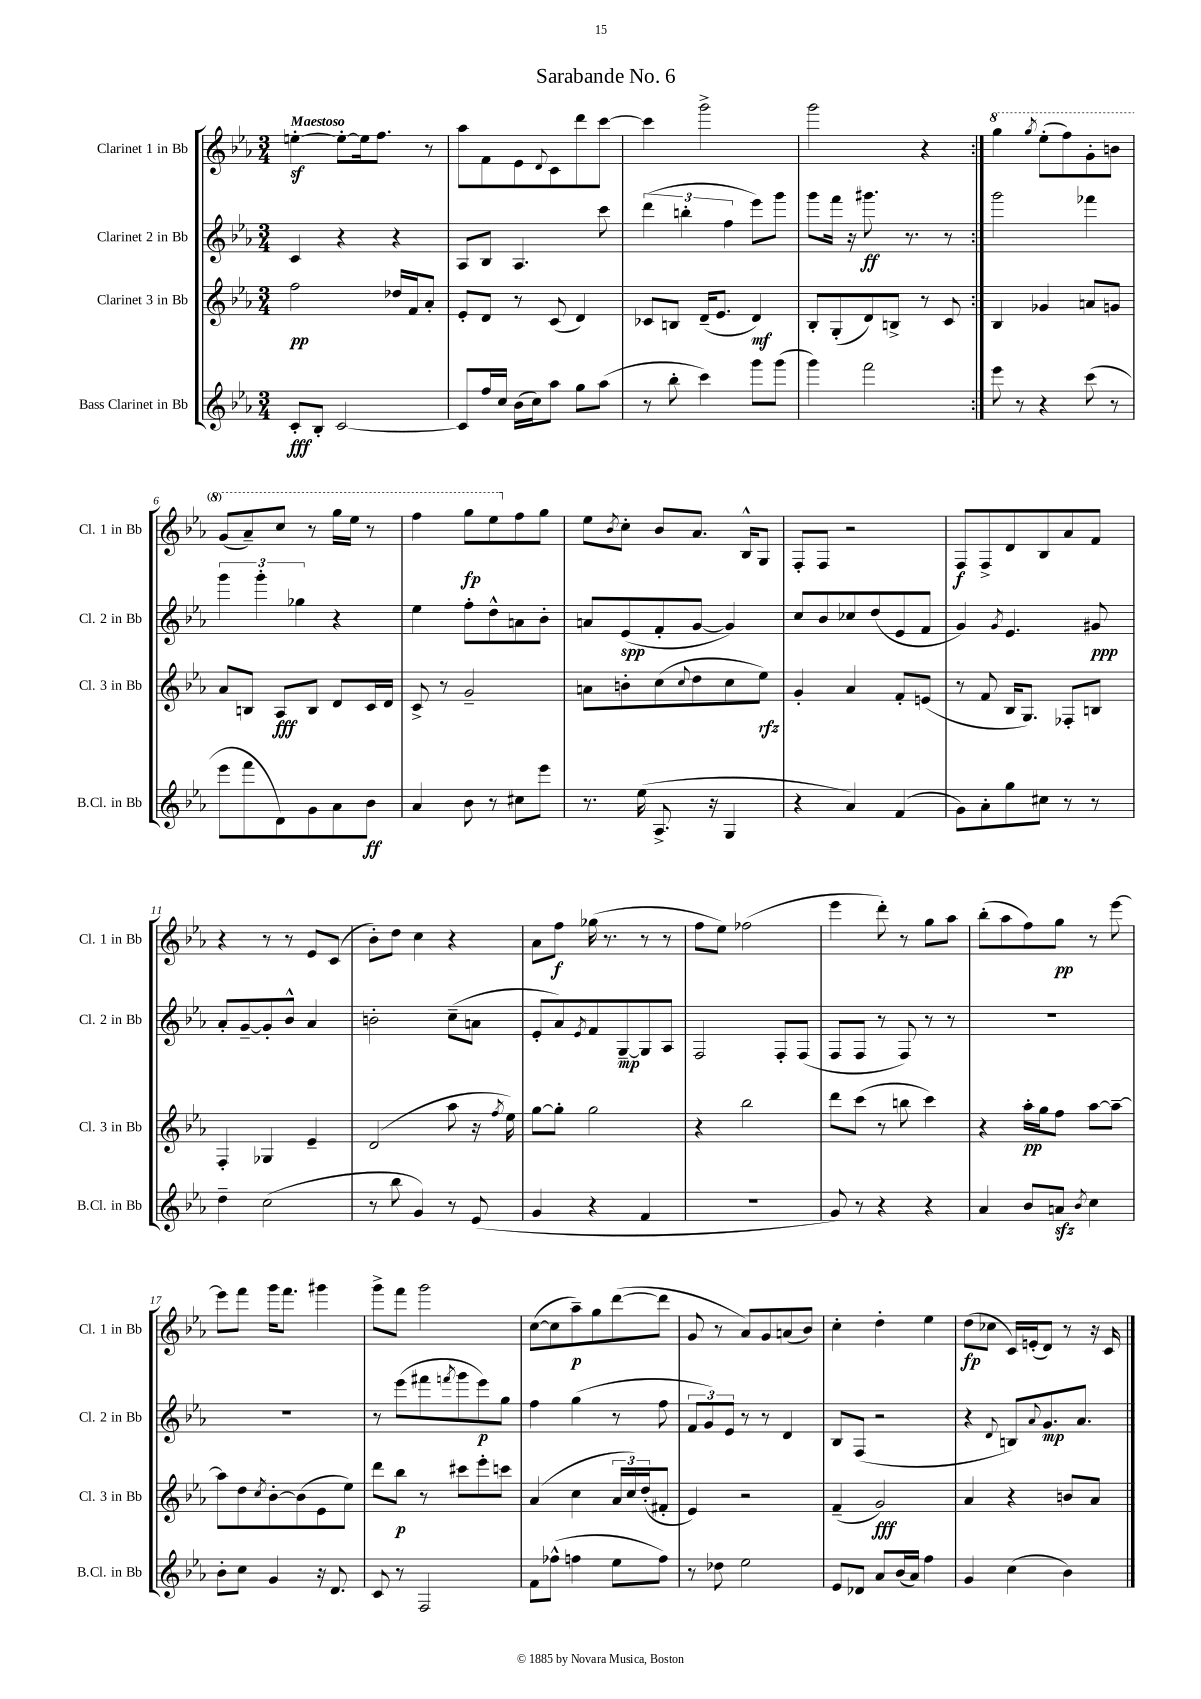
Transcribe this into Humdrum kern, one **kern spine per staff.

**kern	**dynam	**kern	**dynam	**kern	**dynam	**kern	**dynam
*part4	*part4	*part3	*part3	*part2	*part2	*part1	*part1
*staff4	*staff4	*staff3	*staff3	*staff2	*staff2	*staff1	*staff1
*I"Bass Clarinet in Bb	*	*I"Clarinet 3 in Bb	*	*I"Clarinet 2 in Bb	*	*I"Clarinet 1 in Bb	*
*I'B.Cl. in Bb	*	*I'Cl. 3 in Bb	*	*I'Cl. 2 in Bb	*	*I'Cl. 1 in Bb	*
*clefG2	*	*clefG2	*	*clefG2	*	*clefG2	*
*k[b-e-a-]	*	*k[b-e-a-]	*	*k[b-e-a-]	*	*k[b-e-a-]	*
*M3/4	*	*M3/4	*	*M3/4	*	*M3/4	*
=1	=1	=1	=1	=1	=1	=1	=1
!	!	!	!	!	!	!LO:TX:a:B:t=Maestoso	!
8c'/L	fff	2ff\	pp	4c/	.	[4eenz'\	.
8B-'/J	.	.	.	.	.	.	.
[2c/	.	.	.	4r	.	8ee'\L_	.
.	.	.	.	.	.	16ee\k]	.
.	.	.	.	.	.	8.ff\J	.
.	.	16dd-X/LL	.	4r	.	.	.
.	.	16f/J	.	.	.	.	.
.	.	8a-'/J	.	.	.	8r	.
=2	=2	=2	=2	=2	=2	=2	=2
8c/L]	.	8e-'/L	.	8A-/L	.	8aa-\L	.
16ff/L	.	8d/J	.	8B-/J	.	8f\	.
16cc/JJ	.	.	.	.	.	.	.
(16b-\LL	.	8r	.	4.A-/	.	8e-\	.
16cc\J)	.	.	.	.	.	.	.
.	.	.	.	.	.	8qqd/	.
8aa-\J	.	(8c/	.	.	.	8c\	.
8gg\L	.	4d/)	.	.	.	8ddd\	.
(8aa-\J	.	.	.	8ccc\	.	[8ccc\J	.
=3	=3	=3	=3	=3	=3	=3	=3
8r	.	8c-X/L	.	(6ddd\	.	4ccc\]	.
8bb-'\	.	8Bn/J	.	.	.	.	.
.	.	.	.	6bbn'\	.	.	.
4ccc\)	.	(16d~/KL	.	.	.	2ggg^\	.
.	.	8.e-/J	.	.	.	.	.
.	.	.	.	6ff\	.	.	.
8ggg\L	.	4d/)	mf	8eee-\L)	.	.	.
(8ggg\J	.	.	.	8ggg\J	.	.	.
=4	=4	=4	=4	=4	=4	=4	=4
4ggg\)	.	8B-'/L	.	8ggg\L	.	2ggg\	.
.	.	(8G'/	.	16fff\Jk	.	.	.
.	.	.	.	16r	.	.	.
2fff\	.	8d/)	.	8.ggg#X\	ff	.	.
.	.	8Bn^/J	.	.	.	.	.
.	.	.	.	8.r	.	.	.
.	.	8r	.	.	.	4r	.
.	.	8c/	.	8r	.	.	.
=5:|!	=5:|!	=5:|!	=5:|!	=5:|!	=5:|!	=5:|!	=5:|!
*	*	*	*	*	*	*8va	*
8eee-\	.	4B-/	.	2ggg\	.	4ggg\	.
8r	.	.	.	.	.	.	.
.	.	.	.	.	.	8qggg/	.
4r	.	4g-X/	.	.	.	(8eee-'\L	.
.	.	.	.	.	.	8fff\)	.
(8ccc\	.	8an/L	.	4fff-X\	.	8gg'\	.
8r	.	8gn/J	.	.	.	8bbn\J	.
!!LO:LB:g=z
=6	=6	=6	=6	=6	=6	=6	=6
8eee-\L	.	8a-/L	.	6ggg\	.	(8gg/L	.
8fff\	.	8Bn/J	.	.	.	8aa-~/)	.
.	.	.	.	6ggg'\	.	.	.
8d\)	.	8A-/L	fff	.	.	8ccc/J	.
.	.	.	.	6gg-X\	.	.	.
8g\	.	8B/J	.	.	.	8r	.
8a-\	.	8d/L	.	4r	.	16ggg\LL	.
.	.	.	.	.	.	16eee-\JJ	.
8b-\J	ff	16c/L	.	.	.	8r	.
.	.	16d/JJ	.	.	.	.	.
=7	=7	=7	=7	=7	=7	=7	=7
4a-/	.	8c^/	.	4ee-\	.	4fff\	.
.	.	8r	.	.	.	.	.
8b-\	.	2g~/	.	8ff'\L	.	8ggg\L	fp
8r	.	.	.	8dd^^\	.	8eee-\	.
*	*	*	*	*	*	*X8va	*
8cc#X\L	.	.	.	8an\	.	8ff\	.
8eee-\J	.	.	.	8b-'\J	.	8gg\J	.
=8	=8	=8	=8	=8	=8	=8	=8
8.r	.	8an\L	.	8an/L	.	8ee-\L	.
.	.	.	.	.	.	8qb-/	.
.	.	8bn'\	.	(8e-/	spp	8cc'\J	.
(16ee-\	.	.	.	.	.	.	.
8.A-^/	.	(8cc\	.	8f'/	.	8b-/L	.
.	.	8qqcc/	.	.	.	.	.
.	.	8dd\	.	[8g/J	.	8.a-/J	.
16r	.	.	.	.	.	.	.
4G/	.	8cc\	.	4g/])	.	.	.
.	.	.	.	.	.	16B-^^/KL	.
.	.	8ee-\J)	rfz	.	.	8G/J	.
=9	=9	=9	=9	=9	=9	=9	=9
4r	.	4g'/	.	8cc/L	.	8F'/L	.
.	.	.	.	8b-/	.	8F/J	.
4a-/)	.	4a-/	.	8cc-X/	.	2r	.
.	.	.	.	(8dd/	.	.	.
(4f/	.	8f'/L	.	8e-/	.	.	.
.	.	(8en/J	.	8f/J	.	.	.
=10	=10	=10	=10	=10	=10	=10	=10
8g\L)	.	8r	.	4g/)	.	8F/L	f
8a-'\	.	8f/	.	.	.	8F^/	.
.	.	.	.	8qg/	.	.	.
8gg\	.	16B-/KL	.	4.e-/	.	8d/	.
.	.	8.G/J)	.	.	.	.	.
8cc#X\J	.	.	.	.	.	8B-/	.
8r	.	8F-X'/L	.	.	.	8a-/	.
8r	.	8Bn/J	.	8g#X/	ppp	8f/J	.
!!LO:LB:g=z
=11	=11	=11	=11	=11	=11	=11	=11
4dd~\	.	4F'/	.	8a-'/L	.	4r	.
.	.	.	.	[8g~/	.	.	.
(2cc\	.	4G-X/	.	8g'/]	.	8r	.
.	.	.	.	8b-^^/J	.	8r	.
.	.	4e-~/	.	4a-/	.	8e-/L	.
.	.	.	.	.	.	(8c/J	.
=12	=12	=12	=12	=12	=12	=12	=12
8r	.	(2d/	.	2bn'\	.	8b-'\L)	.
8bb-\	.	.	.	.	.	8dd\J	.
4g/)	.	.	.	.	.	4cc\	.
8r	.	8aa-\	.	(8cc~\L	.	4r	.
(8e-/	.	16r	.	8an\J	.	.	.
.	.	8qff/	.	.	.	.	.
.	.	16ee-\)	.	.	.	.	.
=13	=13	=13	=13	=13	=13	=13	=13
4g/	.	[8gg\L	.	8e-'/L	.	8a-\L	.
.	.	8gg'\J]	.	8a-/)	.	8ff\J	f
.	.	.	.	8qe-/	.	.	.
4r	.	2gg\	.	8f/	.	(16gg-X\	.
.	.	.	.	.	.	8.r	.
.	.	.	.	[8G~/	mp	.	.
4f/	.	.	.	8G/]	.	8r	.
.	.	.	.	8A-/J	.	8r	.
=14	=14	=14	=14	=14	=14	=14	=14
2.r	.	4r	.	2F/	.	8ff\L	.
.	.	.	.	.	.	8ee-\J)	.
.	.	2bb-\	.	.	.	(2ff-X\	.
.	.	.	.	8F'/L	.	.	.
.	.	.	.	(8F/J	.	.	.
=15	=15	=15	=15	=15	=15	=15	=15
8g/)	.	8ddd\L	.	8F/L	.	4eee-\	.
8r	.	(8ccc\J	.	8F/J	.	.	.
4r	.	8r	.	8r	.	8ddd'\)	.
.	.	8bbn\	.	8F/)	.	8r	.
4r	.	4ccc\)	.	8r	.	8gg\L	.
.	.	.	.	8r	.	8aa-\J	.
=16	=16	=16	=16	=16	=16	=16	=16
4a-/	.	4r	.	2.r	.	(8bb-'\L	.
.	.	.	.	.	.	8aa-\	.
8b-/L	.	16aa-'\LL	pp	.	.	8ff\)	.
.	.	16gg\J	.	.	.	.	.
8anzz/J	.	8ff\J	.	.	.	8gg\J	pp
8qb-/	.	.	.	.	.	.	.
4cc\	.	[8aa-\L	.	.	.	8r	.
.	.	8aa-~\J_	.	.	.	[8eee-\	.
!!LO:LB:g=z
=17	=17	=17	=17	=17	=17	=17	=17
8b-'\L	.	8aa-\L]	.	2.r	.	8eee-\L]	.
8cc\J	.	8dd\	.	.	.	8fff\J	.
.	.	8qcc/	.	.	.	.	.
4g/	.	[8b-'\	.	.	.	16ggg\KL	.
.	.	.	.	.	.	8.fff\J	.
.	.	(8b-\]	.	.	.	.	.
16r	.	8e-\	.	.	.	4ggg#X\	.
8.d/	.	.	.	.	.	.	.
.	.	8ee-\J)	.	.	.	.	.
=18	=18	=18	=18	=18	=18	=18	=18
8c/	.	8ddd\L	.	8r	.	8ggg^\L	.
8r	.	8bb-\J	p	(8eee-\L	.	8fff\J	.
2F/	.	8r	.	8fff#X\	.	2ggg\	.
.	.	.	.	8qfffn/	.	.	.
.	.	8ccc#X\L	.	8ggg\	.	.	.
.	.	8eee-'\	.	8eee-\)	p	.	.
.	.	8cccn\J	.	8gg\J	.	.	.
=19	=19	=19	=19	=19	=19	=19	=19
8f\L	.	(4a-/	.	4ff\	.	([8cc\L	.
(8ff-X^^\J	.	.	.	.	.	8cc\]	.
4ffn\	.	4cc\	.	(4gg\	.	8aa-~\)	p
.	.	.	.	.	.	8gg\	.
8ee-\L	.	24a-/LL	.	8r	.	([8ddd\	.
.	.	24cc/)	.	.	.	.	.
.	.	(24dd'/J	.	.	.	.	.
8ff\J)	.	8f#X'/J	.	8ff\	.	8ddd\J]	.
=20	=20	=20	=20	=20	=20	=20	=20
8r	.	4e-/)	.	12f/L	.	8g/	.
.	.	.	.	12g/)	.	.	.
8dd-X\	.	.	.	.	.	8r	.
.	.	.	.	12e-/J	.	.	.
2ee-\	.	2r	.	8r	.	8a-/L)	.
.	.	.	.	8r	.	8g/	.
.	.	.	.	4d/	.	(8an/	.
.	.	.	.	.	.	8b-/J)	.
=21	=21	=21	=21	=21	=21	=21	=21
8e-/L	.	(4f~/	.	8B-/L	.	4cc'\	.
8d-X/J	.	.	.	(8F/J	.	.	.
8a-/L	.	2g/)	fff	2r	.	4dd'\	.
(16b-/L	.	.	.	.	.	.	.
16a-/JJ)	.	.	.	.	.	.	.
4ff\	.	.	.	.	.	4ee-\	.
=22	=22	=22	=22	=22	=22	=22	=22
4g/	.	4a-/	.	4r	.	(8dd\L	fp
.	.	.	.	.	.	8cc-X\J	.
.	.	.	.	8qqd/	.	.	.
(4cc\	.	4r	.	8Bn/L)	.	16c/LL)	.
.	.	.	.	.	.	(16en'/J	.
.	.	.	.	8qqa-/	.	.	.
.	.	.	.	8.g/	mp	8d/J)	.
4b-\)	.	8bn/L	.	.	.	8r	.
.	.	.	.	8.a-/J	.	.	.
.	.	8a-/J	.	.	.	16r	.
.	.	.	.	.	.	16c/	.
==	==	==	==	==	==	==	==
*-	*-	*-	*-	*-	*-	*-	*-
